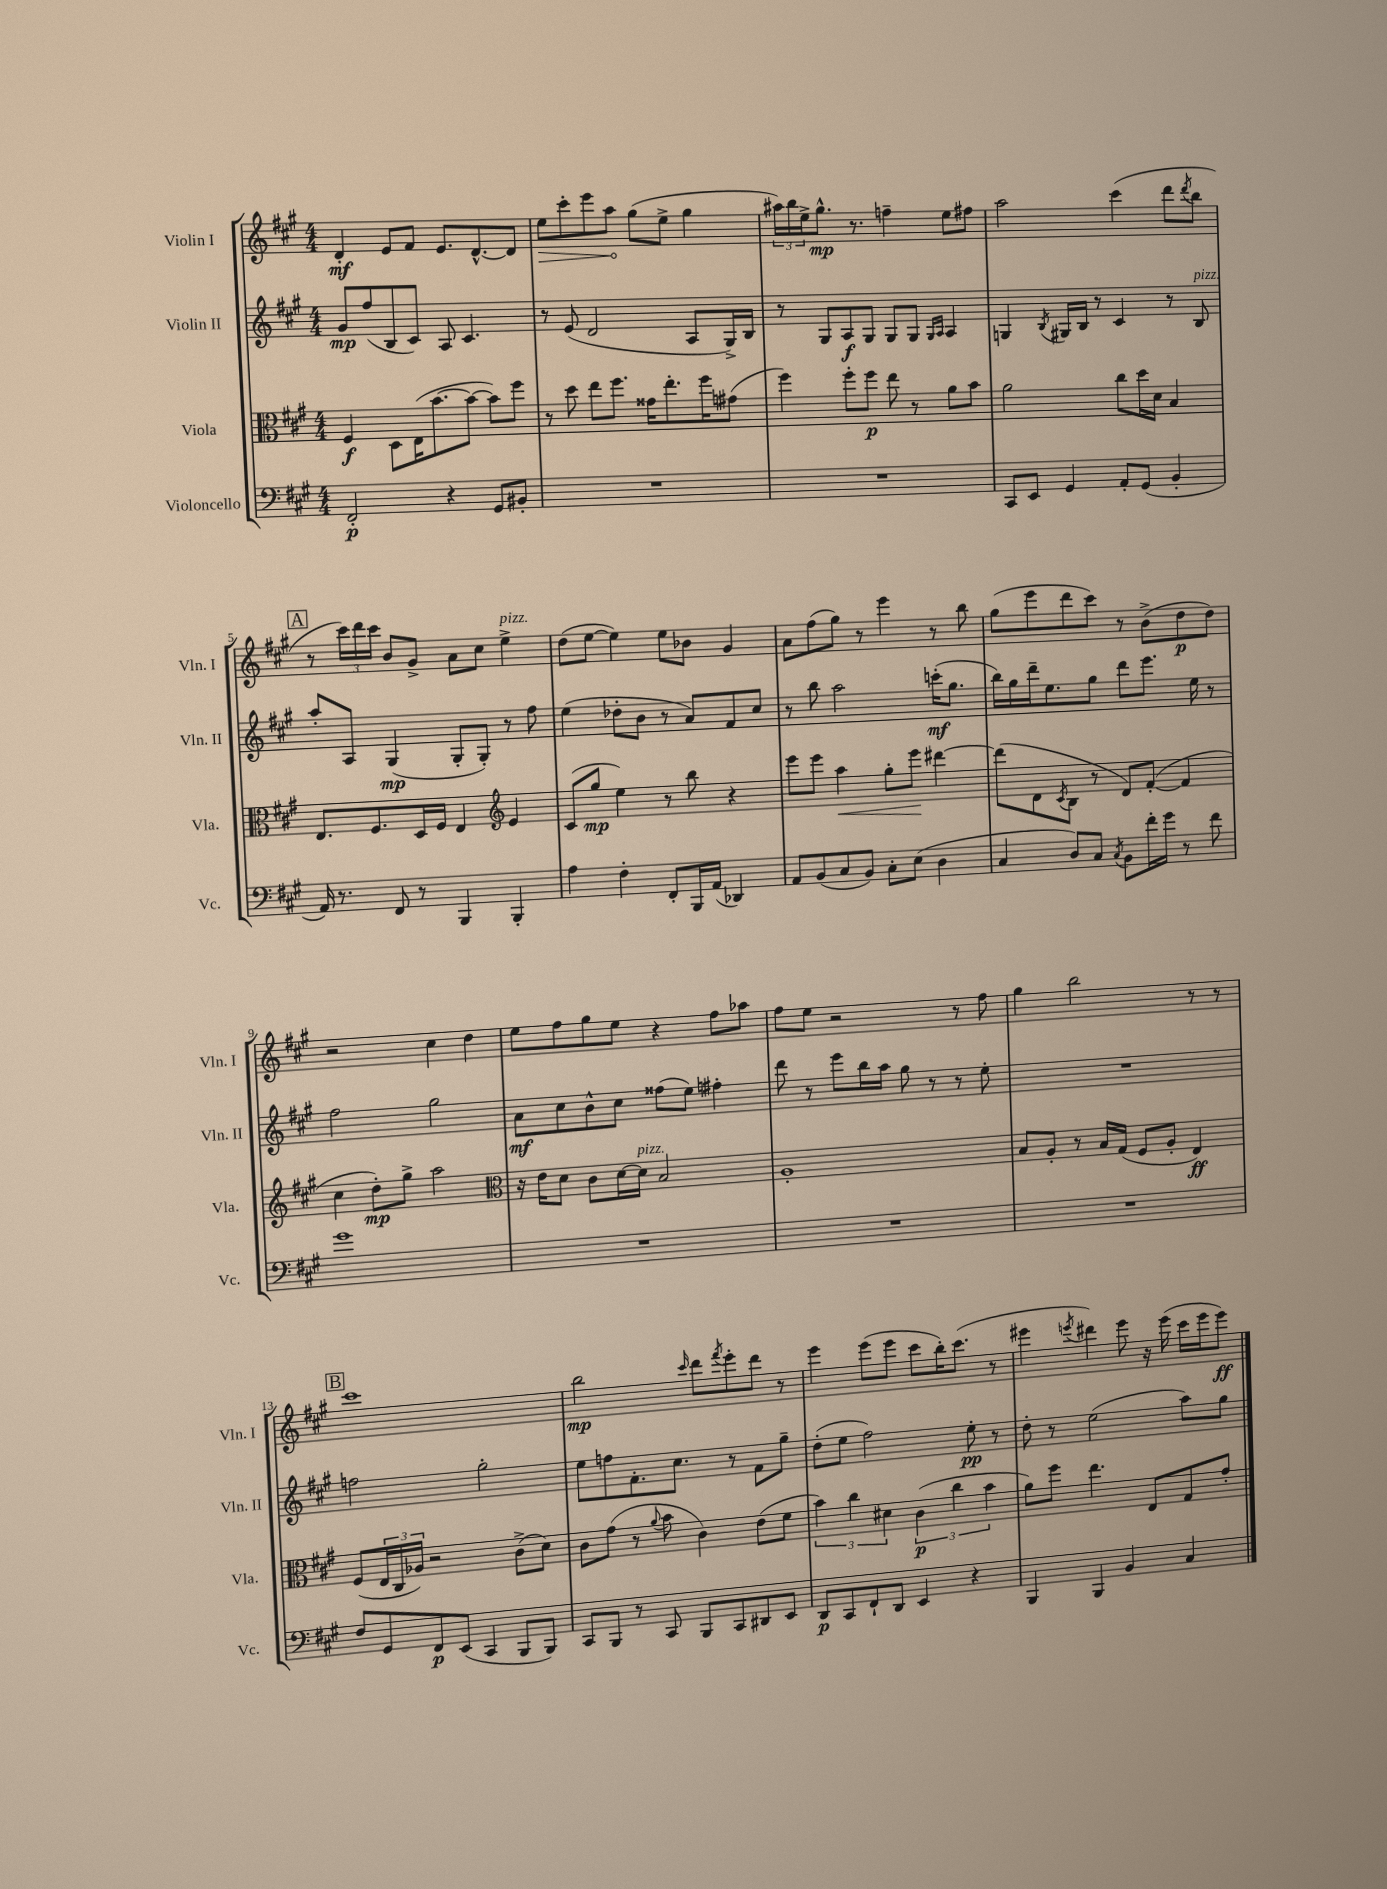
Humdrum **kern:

**kern	**dynam	**kern	**dynam	**kern	**dynam	**kern	**dynam
*part4	*part4	*part3	*part3	*part2	*part2	*part1	*part1
*staff4	*staff4	*staff3	*staff3	*staff2	*staff2	*staff1	*staff1
*I"Violoncello	*	*I"Viola	*	*I"Violin II	*	*I"Violin I	*
*I'Vc.	*	*I'Vla.	*	*I'Vln. II	*	*I'Vln. I	*
*clefF4	*	*clefC3	*	*clefG2	*	*clefG2	*
*k[f#c#g#]	*	*k[f#c#g#]	*	*k[f#c#g#]	*	*k[f#c#g#]	*
*M4/4	*	*M4/4	*	*M4/4	*	*M4/4	*
=1	=1	=1	=1	=1	=1	=1	=1
2FF#'/	p	4F#/	f	8g#/L	mp	4d'/	mf
.	.	.	.	(8ff#/	.	.	.
.	.	8D\L	.	8B/	.	8e/L	.
.	.	(16E\K	.	8c#/J)	.	8f#/J	.
.	.	[8.b\	.	.	.	.	.
4r	.	.	.	8A/	.	8.e/L	.
.	.	8b\J_	.	4.c#/	.	.	.
.	.	.	.	.	.	[8.d^^/	.
8GG#/L	.	8b\L])	.	.	.	.	.
8BB#X'/J	.	8ff#\J	.	.	.	8d/J]	.
=2	=2	=2	=2	=2	=2	=2	=2
!	!	!	!	!	!	!	!LO:HP:b
1r	.	8r	.	8r	.	8ee\L	>
.	.	8dd\	.	(8e/	.	8ccc#'\	.
.	.	8ee\L	.	2d/	.	8eee\	.
.	.	8.ff#\J	.	.	.	8aa\J	.
.	.	.	.	.	.	(8gg#\L	]
.	.	16g##X\KL	.	.	.	.	.
.	.	8.ee'\	.	.	.	8ee^\J	.
.	.	.	.	8A/L	.	4gg#\	.
.	.	16ff#\K	.	.	.	.	.
.	.	(8g#X\J	.	16G#^/L)	.	.	.
.	.	.	.	16B/JJ	.	.	.
=3	=3	=3	=3	=3	=3	=3	=3
1r	.	4ff#\)	.	8r	.	24aa#X\LL)	.
.	.	.	.	.	.	24bb\	.
.	.	.	.	.	.	24ee^\J	.
.	.	.	.	8G#/L	.	8.gg#^^\J	mp
.	.	8ff#'\L	.	8A/	f	.	.
.	.	.	.	.	.	8.r	.
.	.	8ff#\J	p	8G#/J	.	.	.
.	.	8ee\	.	8G#/L	.	4ffn~\	.
.	.	8r	.	8G#/J	.	.	.
.	.	.	.	16qqG#/LL	.	.	.
.	.	.	.	16qqA/JJ	.	.	.
.	.	8a\L	.	4A/	.	8ee\L	.
.	.	8b\J	.	.	.	8ff#X\J	.
=4	=4	=4	=4	=4	=4	=4	=4
8CC#/L	.	2a\	.	4Gn/	.	2aa\	.
8EE/J	.	.	.	.	.	.	.
.	.	.	.	8qB/	.	.	.
4GG#/	.	.	.	16G#X/LL	.	.	.
.	.	.	.	16B/JJ	.	.	.
.	.	.	.	8r	.	.	.
8AA'/L	.	8cc#\L	.	4c#/	.	(4ccc#\	.
(8GG#/J	.	16dd\L	.	.	.	.	.
.	.	16d\JJ	.	.	.	.	.
4BB'/	.	4B/	.	8r	.	8ddd\L	.
.	.	.	.	.	.	8qddd/	.
!	!	!	!	!LO:TX:a:i:t=pizz.	!	!	!
.	.	.	.	8B/	.	8bb\J	.
!!LO:LB:g=z
!!LO:REH:place=s1:t=A
=5	=5	=5	=5	=5	=5	=5	=5
16AA/)	.	8.E/L	.	8aa'/L	.	8r	.
8.r	.	.	.	.	.	.	.
.	.	.	.	8A/J	.	24ccc#\LL)	.
.	.	.	.	.	.	24ddd\	.
.	.	8.F#/	.	.	.	.	.
.	.	.	.	.	.	24ccc#\JJ	.
8FF#/	.	.	.	(4G#/	mp	8b/L	.
8r	.	16D/L	.	.	.	8g#^/J	.
.	.	16F#/JJ	.	.	.	.	.
4BBB/	.	4E/	.	8G#'/L	.	8a\L	.
.	.	.	.	8G#'/J)	.	8cc#\J	.
*	*	*clefG2	*	*	*	*	*
!	!	!	!	!	!	!LO:TX:a:i:t=pizz.	!
4BBB'/	.	4e/	.	8r	.	4ee^\	.
.	.	.	.	8ff#\	.	.	.
=6	=6	=6	=6	=6	=6	=6	=6
4A\	.	(8c#/L	.	(4ee\	.	(8dd\L	.
.	.	8gg#/J	mp	.	.	[8ee\J	.
4F#'\	.	4ee\)	.	8dd-X'\L	.	4ee\])	.
.	.	.	.	8b\J	.	.	.
8FF#'/L	.	8r	.	8r	.	8ee\L	.
16BBB/L	.	8bb\	.	8a/L)	.	8b-X\J	.
(16AA/JJ	.	.	.	.	.	.	.
4DD-X/)	.	4r	.	8f#/	.	4g#/	.
.	.	.	.	8cc#/J	.	.	.
=7	=7	=7	=7	=7	=7	=7	=7
8AA/L	.	8eee\L	.	8r	.	8a\L	.
(8BB/	.	8eee\J	.	8bb\	.	(8ff#\	.
!	!	!	!LO:HP:b	!	!	!	!
8C#/	.	4aa\	<	2aa\	.	8gg#\J)	.
8BB/J)	.	.	.	.	.	8r	.
8C#'\L	.	8gg#'\L	.	.	.	4eee\	.
(8E\J	.	8eee\J	.	.	.	.	.
4D\	.	[4ddd#X\	[	(16cccn'\KL	mf	8r	.
.	.	.	.	8.gg#\J	.	.	.
.	.	.	.	.	.	8bb\	.
=8	=8	=8	=8	=8	=8	=8	=8
4C#/	.	(8ddd#\L]	.	16bb\LL)	.	(8gg#\L	.
.	.	.	.	16gg#\	.	.	.
.	.	8d\	.	16ddd~\J	.	8eee\	.
.	.	.	.	8.ee\	.	.	.
.	.	8qc#/	.	.	.	.	.
8D/L)	.	8B\J	.	.	.	8ddd\	.
8C#/J	.	8r	.	8gg#\J	.	8ccc#\J)	.
8qC#/	.	.	.	.	.	.	.
8BB\L	.	8d/L)	.	8ddd\L	.	8r	.
16f#'\L	.	([8f#'/J	.	8.eee\J	.	(8b^\L	.
16g#\JJ	.	.	.	.	.	.	.
8r	.	4f#/]	.	.	.	8dd\	p
.	.	.	.	16ee\	.	.	.
8f#\	.	.	.	8r	.	8dd\J)	.
!!LO:LB:g=z
=9	=9	=9	=9	=9	=9	=9	=9
1g#	.	4cc#\	.	2ff#\	.	2r	.
.	.	8dd'\L)	mp	.	.	.	.
.	.	8gg#^\J	.	.	.	.	.
.	.	2aa\	.	2gg#\	.	4cc#\	.
.	.	.	.	.	.	4dd\	.
=10	=10	=10	=10	=10	=10	=10	=10
*	*	*clefC3	*	*	*	*	*
1r	.	16r	.	8a\L	mf	8ee\L	.
.	.	16e\KL	.	.	.	.	.
.	.	8d\J	.	8cc#\	.	8ff#\	.
.	.	8c#\L	.	8b^^\	.	8gg#\	.
.	.	[16d\L	.	8cc#\J	.	8ee\J	.
!	!	!LO:TX:a:i:t=pizz.	!	!	!	!	!
.	.	16d\JJ]	.	.	.	.	.
.	.	2B/	.	(8ff##X\L	.	4r	.
.	.	.	.	8ee\J)	.	.	.
.	.	.	.	4ff#X'\	.	8ff#\L	.
.	.	.	.	.	.	8aa-X\J	.
=11	=11	=11	=11	=11	=11	=11	=11
1r	.	1A'	.	8ddd\	.	8ff#\L	.
.	.	.	.	8r	.	8ee\J	.
.	.	.	.	8eee\L	.	2r	.
.	.	.	.	16bb\L	.	.	.
.	.	.	.	16aa\JJ	.	.	.
.	.	.	.	8gg#\	.	.	.
.	.	.	.	8r	.	.	.
.	.	.	.	8r	.	8r	.
.	.	.	.	8ee'\	.	8ff#\	.
=12	=12	=12	=12	=12	=12	=12	=12
1r	.	8B/L	.	1r	.	4gg#\	.
.	.	8A'/J	.	.	.	.	.
.	.	8r	.	.	.	2bb\	.
.	.	16B/LL	.	.	.	.	.
.	.	(16G#/JJ	.	.	.	.	.
.	.	8F#/L	.	.	.	.	.
.	.	8A'/J	.	.	.	.	.
.	.	4E/)	ff	.	.	8r	.
.	.	.	.	.	.	8r	.
!!LO:LB:g=z
!!LO:REH:place=s1:t=B
=13	=13	=13	=13	=13	=13	=13	=13
8F#/L	.	(8F#/L	.	2ffn\	.	1ccc#	.
8GG#/	.	24E/L	.	.	.	.	.
.	.	24C#/	.	.	.	.	.
.	.	24A-X/JJ)	.	.	.	.	.
8FF#/	p	2r	.	.	.	.	.
(8EE/J	.	.	.	.	.	.	.
4CC#/	.	.	.	2gg#'\	.	.	.
8BBB/L	.	(8c#^\L	.	.	.	.	.
8BBB/J)	.	8d\J)	.	.	.	.	.
=14	=14	=14	=14	=14	=14	=14	=14
8CC#/L	.	8c#\L	.	8ee\L	.	2bb\	mp
8BBB/J	.	(8g#\J	.	8ffn\	.	.	.
8r	.	8r	.	8.f#'\	.	.	.
.	.	8qqa/	.	.	.	.	.
8CC#/	.	8b\	.	.	.	.	.
.	.	.	.	8.cc#\J	.	.	.
.	.	.	.	.	.	16qqccc#/	.
8BBB/L	.	4c#\)	.	.	.	8ddd\L	.
.	.	.	.	.	.	8qfff#/	.
8CC#/	.	.	.	8r	.	8eee'\	.
8DD#X/	.	(8e\L	.	8f#\L	.	8ddd\J	.
8EE/J	.	8f#\J	.	8gg#~\J	.	8r	.
=15	=15	=15	=15	=15	=15	=15	=15
8DD/L	p	6b\)	.	(8dd'\L	.	4eee\	.
8CC#/	.	.	.	8ee\J	.	.	.
.	.	6cc#\	.	.	.	.	.
8FF#`/	.	.	.	2ff#\)	.	(8eee\L	.
.	.	6d#X\	.	.	.	.	.
8DD/J	.	.	.	.	.	8eee\J	.
4EE/	.	(6c#\	p	.	.	8ccc#\L	.
.	.	.	.	.	.	16bb'\K)	.
.	.	6cc#\	.	.	.	.	.
.	.	.	.	.	.	(8.ccc#\J	.
4r	.	.	.	8ee'\	pp	.	.
.	.	6b\	.	.	.	.	.
.	.	.	.	8r	.	8r	.
=16	=16	=16	=16	=16	=16	=16	=16
4BBB/	.	8a\L)	.	8dd'\	.	4eee#X\	.
.	.	8ff#\J	.	8r	.	.	.
.	.	.	.	.	.	8qeeen/	.
4BBB/	.	4.ee\	.	(2ee\	.	4ddd#X\)	.
4BB/	.	.	.	.	.	8eee\	.
.	.	8E/L	.	.	.	16r	.
.	.	.	.	.	.	(16eee\	.
4C#/	.	8G#/	.	8aa\L)	.	16ccc#\LL	.
.	.	.	.	.	.	16eee\J	.
.	.	8g#'/J	.	8gg#\J	.	8eee\J)	ff
==	==	==	==	==	==	==	==
*-	*-	*-	*-	*-	*-	*-	*-
